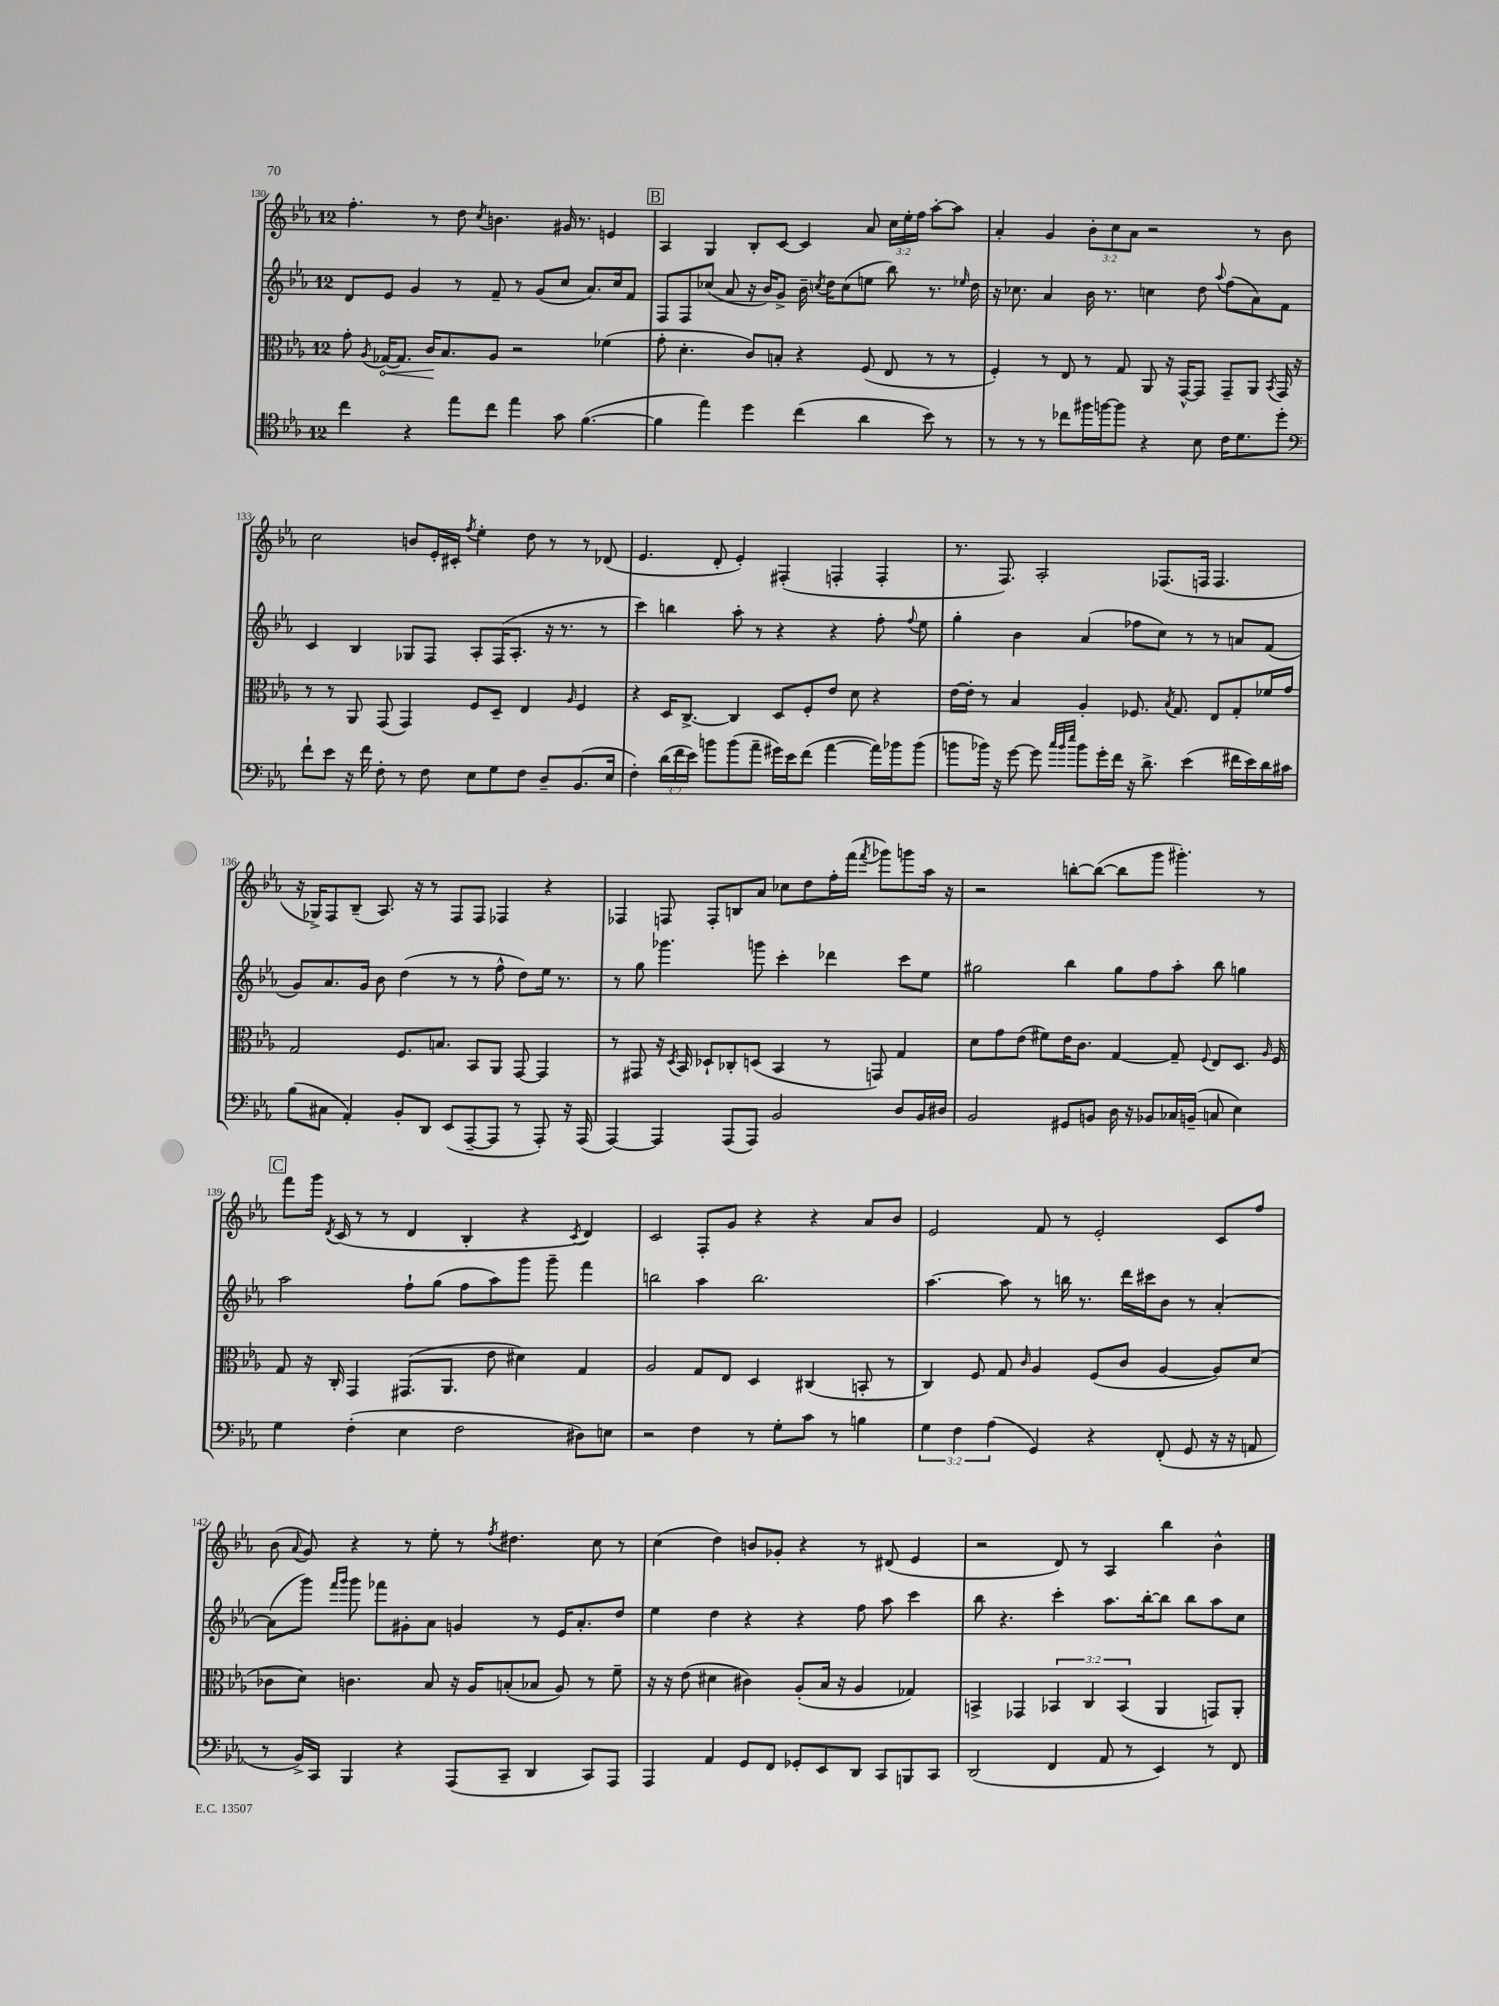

**kern	**kern	**dynam	**kern	**kern
*part4	*part3	*part3	*part2	*part1
*staff4	*staff3	*staff3	*staff2	*staff1
*clefC4	*clefC3	*	*clefG2	*clefG2
*k[b-e-a-]	*k[b-e-a-]	*	*k[b-e-a-]	*k[b-e-a-]
*M12/8	*M12/8	*	*M12/8	*M12/8
=130	=130	=130	=130	=130
4cc\	8g'\	.	8d/L	4.ff'\
.	8qA-/	.	.	.
!	!	!LO:HP:b	!	!
.	[16G-X/KL	<	8e-/J	.
.	8.G-/J]	.	.	.
4r	.	.	4g/	.
.	16c/KL	.	.	8r
.	8.B-/	[	.	.
8ee-\L	.	.	8r	8dd\
.	.	.	.	8qcc/
8cc\J	8A-/J	.	8f~/	4.bn\
4ee-\	2r	.	8r	.
.	.	.	(8g/L	.
8g\	.	.	8cc/J	16g#X/
.	.	.	.	8.r
([4.f\	.	.	8.a-/L)	.
.	(4f-X\	.	.	4en/
.	.	.	16cc/k	.
.	.	.	8f/J	.
!!LO:REH:place=s1:t=B
=131	=131	=131	=131	=131
4f\]	8g'\	.	8F/L	4A-/
.	4.d'\	.	8F/	.
4ee-\)	.	.	(8cc-X/J	4G/
.	.	.	8a-/	.
4dd\	8c/L)	.	16r	8B-'/L
.	.	.	16b-/KL)	.
.	8Bn'/J	.	8g^/J	[8c/J
(4cc\	4r	.	16b-~\	4c/]
.	.	.	8qccn/	.
.	.	.	16dd\KL	.
.	.	.	(8cc\	.
4a-\	(8F/	.	8een\J	8a-/
.	8E-/	.	8bb-\)	24cc\LL
.	.	.	.	24ee-'\
.	.	.	.	24ff\JJ
8b-\)	8r	.	8.r	[8aa-'\L
8r	8r	.	.	8aa-\J]
.	.	.	16qqee-X/	.
.	.	.	16dd\	.
=132	=132	=132	=132	=132
8r	4F'/)	.	16r	4a-'/
.	.	.	8.cc-X\	.
8r	.	.	.	.
8r	8r	.	4a-/	4g/
8cc-X\L	8E-/	.	.	.
16ff#X\L	8r	.	16b-\	12b-'\L
[16ffn\J	.	.	8.r	.
.	.	.	.	12cc\
8ff\J]	8G/	.	.	.
.	.	.	.	12a-\J
4r	8AA-/	.	4ccn\	2r
.	16r	.	.	.
.	[16GG^^/KL	.	.	.
8B-\	8GG/J]	.	8dd\	.
.	.	.	8qqaa-/	.
16c\KL	8GG~/L	.	(8ff\L	.
8.d\	.	.	.	.
.	8AA-/J	.	8a-\)	8r
.	8qBB-/	.	.	.
8dd'\J	16GG/	.	8f\J	8b-\
.	16r	.	.	.
!!LO:LB:g=z
=133	=133	=133	=133	=133
*clefF4	*	*	*	*
8f`\L	8r	.	4c/	2cc\
8e-\J	8r	.	.	.
16r	8AA-/	.	4B-/	.
16f\	.	.	.	.
8F'\	(8GG/	.	.	.
8r	4GG/)	.	8G-X/L	8bn/L
8F\	.	.	8F/J	16e-'/L
.	.	.	.	16c#X'/JJ
.	.	.	.	8qff/
8E-\L	8F/L	.	8A-'/L	4ee-'\
8G\	8D~/J	.	(16F/K	.
.	.	.	8.A-'/J	.
8F\J	4E-/	.	.	8dd\
8D~/L	.	.	16r	8r
.	.	.	8.r	.
.	16qqA-/	.	.	.
(8.BB-/	4F/	.	.	8r
.	.	.	8r	(8d-X/
16E-/Jk	.	.	.	.
=134	=134	=134	=134	=134
4F'\)	4r	.	4ccc\)	4.e-/
(24d\LL	16D/KL	.	4bbn\	.
24f\	.	.	.	.
.	[8.C^/J	.	.	.
24e-\JJ)	.	.	.	.
8bn\L	.	.	.	8d'/
(8b\	4C/]	.	8aa-'\	4e-'/)
8a-~\J	.	.	8r	.
16g#X\LL)	8D/L	.	4r	(4F#X'/
16e-\J	.	.	.	.
(8f\J	8F'/	.	.	.
[4a-\	8e-/J	.	4r	4Fn'/
.	8d\	.	.	.
16a-\LL])	4r	.	8ff'\	4F'/
16b-X\J	.	.	.	.
.	.	.	8qqff/	.
(8b-\J	.	.	8ee-\	.
=135	=135	=135	=135	=135
8bn\L	[16e-\LL	.	4gg'\	8.r
.	16e-'\JJ]	.	.	.
16b-X\Jk)	8r	.	.	.
16r	.	.	.	8.F/)
[8g\	4B-/	.	4b-\	.
8g\]	.	.	.	2A-'/
32qqcc/LLL	.	.	.	.
32qqb-/	.	.	.	.
32qqee-/JJJ	.	.	.	.
8b-\L	4A-'/	.	(4a-/	.
16g'\L	.	.	.	.
16f\JJ	.	.	.	.
16r	8.F-X/	.	8ff-X\L	.
8.d^\	.	.	.	.
.	.	.	8cc\J)	(8.F-X/L
.	8qB-/	.	.	.
.	8.G/	.	.	.
(4e-\	.	.	8r	.
.	.	.	.	16Fn/Jk
.	8E-/L	.	8r	4.F/
16f#X\LL	8G'/	.	8an/L	.
16e-\)	.	.	.	.
16d\	16f-X/L	.	(8f/J	.
16c#X\JJ	16g/JJ	.	.	.
!!LO:LB:g=z
=136	=136	=136	=136	=136
(8B-\L	2G/	.	8g/L)	16r
.	.	.	.	16G-X^/KL)
8C#X\J	.	.	8.a-/	8F/
4AA-'/)	.	.	.	(8B-~/J
.	.	.	16g/Jk	.
.	.	.	8b-\	8.A-/)
8BB-'/L	8.F/L	.	(4dd\	.
.	.	.	.	16r
8DD/J	.	.	.	8r
.	8.Bn/J	.	.	.
(8EE-/L	.	.	8r	8F/L
[8AAA-~/	8BB-/L	.	8r	8F/J
8AAA-/J]	8AA-/J	.	8ff^^\	4F-X/
8r	[8GG/	.	8dd\L)	.
8AAA-'/)	4GG/]	.	16ee-\Jk	4r
.	.	.	8.r	.
16r	.	.	.	.
(16AAA-/	.	.	.	.
=137	=137	=137	=137	=137
[4AAA-/)	8r	.	8r	4F-X/
.	8GG#X/	.	8gg\	.
4AAA-/]	16r	.	4.ggg-X\	8Fn/
.	8qD/	.	.	.
.	16BB-/	.	.	.
.	8D-X`/L	.	.	8F'/L
(8AAA-/L	8C-X'/	.	.	8Bn/
8AAA-/J)	(8Dn/J	.	8gggn\	8a-/J
2BB-/	4BB-/	.	4ccc'\	8cc-X\L
.	.	.	.	8dd\
.	8r	.	4ddd-X\	16ff'\L
.	.	.	.	(16fff\JJ
.	.	.	.	8qfff/
.	8GGn/)	.	.	8ggg-X\L)
8D/L	4G/	.	8ccc\L	8gggn\
16BB-/L	.	.	8ee-\J	16aa-\Jk
16D#X/JJ	.	.	.	16r
=138	=138	=138	=138	=138
2BB-/	8d\L	.	2gg#X\	2r
.	8g\	.	.	.
.	(8e-\J	.	.	.
.	8f#X\L)	.	.	.
8GG#X/L	16e-\K	.	4bb-\	[8bbn'\L
.	8.c\J	.	.	.
8BBn/J	.	.	.	(8bb\J_
16D\	[4G/	.	8gg#\L	8bb\L]
16r	.	.	.	.
8BB-X/L	.	.	8ff\	8ggg\J
16C-X/L	8G~/]	.	8aa-'\J	4.ggg#X'\)
(16BBn~/JJ	.	.	.	.
.	8qqF/	.	.	.
8Cn/	8E-/L	.	8bb-\	.
4E-\)	8.D/J	.	4ggn\	.
.	.	.	.	8r
.	16qqA-/	.	.	.
.	16F/	.	.	.
!!LO:LB:g=z
!!LO:REH:place=s1:t=C
=139	=139	=139	=139	=139
4G\	8G/	.	2aa-\	8fff\L
.	16r	.	.	16ggg\Jk
.	.	.	.	8qd/
.	16C'/	.	.	(16c/
(4F'\	4GG/	.	.	8r
.	.	.	.	8r
4E-\	(8.GG#X/L	.	8ff`\L	4d/
.	.	.	(8gg\J	.
.	8.AA-/J	.	.	.
2F\	.	.	8ff\L	4B-'/
.	8e-\	.	8aa-\)	.
.	4d#X\)	.	8ggg\J	4r
.	.	.	8ggg~\	.
.	.	.	.	8qc/
8D#X\L)	4G/	.	4fff\	4d/)
8En\J	.	.	.	.
=140	=140	=140	=140	=140
2r	2A-/	.	2bbn\	2c/
4F\	8G/L	.	4aa-\	8F'/L
.	8E-/J	.	.	8g/J
8r	4D/	.	2.bb\	4r
8G'\L	.	.	.	.
8c\J	(4C#X/	.	.	4r
8r	.	.	.	.
4Bn\	8BBn'/	.	.	8a-/L
.	8r	.	.	8b-/J
=141	=141	=141	=141	=141
6G\	4C/)	.	[4.aa-\	2e-/
6F\	.	.	.	.
.	8F/	.	.	.
(6A-\	.	.	.	.
.	8G/	.	8aa-\]	.
.	16qqc/	.	.	.
4GG/)	4A-/	.	8r	8f/
.	.	.	16bbn\	8r
.	.	.	8.r	.
4r	(8F/L	.	.	2e-'/
.	8c/J	.	16ddd\LL	.
.	.	.	16ccc#X\J	.
(8FF'/	[4A-/	.	8b-\J	.
8GG/	.	.	8r	.
16r	8A-/L])	.	[4a-'/	8c/L
16r	.	.	.	.
8AAn/	(8d/J	.	.	8ff/J
!!LO:LB:g=z
=142	=142	=142	=142	=142
8r	8c-X\L	.	(8a-\L]	(8b-\
.	.	.	.	8qqa-/
16BB-^/LL)	8d\J)	.	8ggg\J)	8g/)
16CC/JJ	.	.	.	.
.	.	.	16qqfff/LL	.
.	.	.	16qqggg/JJ	.
4BBB-/	4.cn\	.	8ggg\	4r
.	.	.	8fff-X\L	.
4r	.	.	8g#X'\	8r
.	8B-/	.	8a-\J	8ee-'\
(8AAA-/L	16r	.	4gn/	8r
.	16A-/KL	.	.	.
.	.	.	.	8qff/
8CC~/J	(8Bn'/	.	.	4.dd#X\
4DD/	8B-X/J	.	8r	.
.	8A-/)	.	16e-/KL	.
.	.	.	8.a-'/	.
8CC/L)	8r	.	.	8cc\
8AAA-/J	8f~\	.	8dd/J	8r
=143	=143	=143	=143	=143
4AAA-/	16r	.	4ee-\	(4cc\
.	16r	.	.	.
.	(8e-\	.	.	.
4AA-/	4d#X\	.	4dd\	4dd\)
8GG/L	4c#X\)	.	4r	8bn/L
8FF/J	.	.	.	8g-X'/J
8GG-X'/L	(8A-'/L	.	4r	4r
8EE-/	16B-/Jk	.	.	.
.	16r	.	.	.
8DD/J	4A-/	.	8ff\	8r
8CC/L	.	.	8aa-\	(8d#X/
8BBBn/	4G-X/)	.	4ccc\	4e-/
8CC/J	.	.	.	.
=144	=144	=144	=144	=144
(2DD/	4BBn^/	.	8bb-\	2r
.	.	.	4.r	.
.	4GG-X/	.	.	.
4FF/	6BB-X/	.	4ccc'\	8d/)
.	.	.	.	8r
.	6C/	.	.	.
8AA-/	.	.	8.aa-\L	4A-/
.	(6BB-/	.	.	.
8r	.	.	.	.
.	.	.	[16bb-'\k	.
4EE-/)	4AA-/	.	8bb-\J]	4bb-\
.	.	.	8bb-\L	.
8r	8GGn/L)	.	8aa-\	4b-^^\
8FF/	8AA-'/J	.	8cc\J	.
==	==	==	==	==
*-	*-	*-	*-	*-
